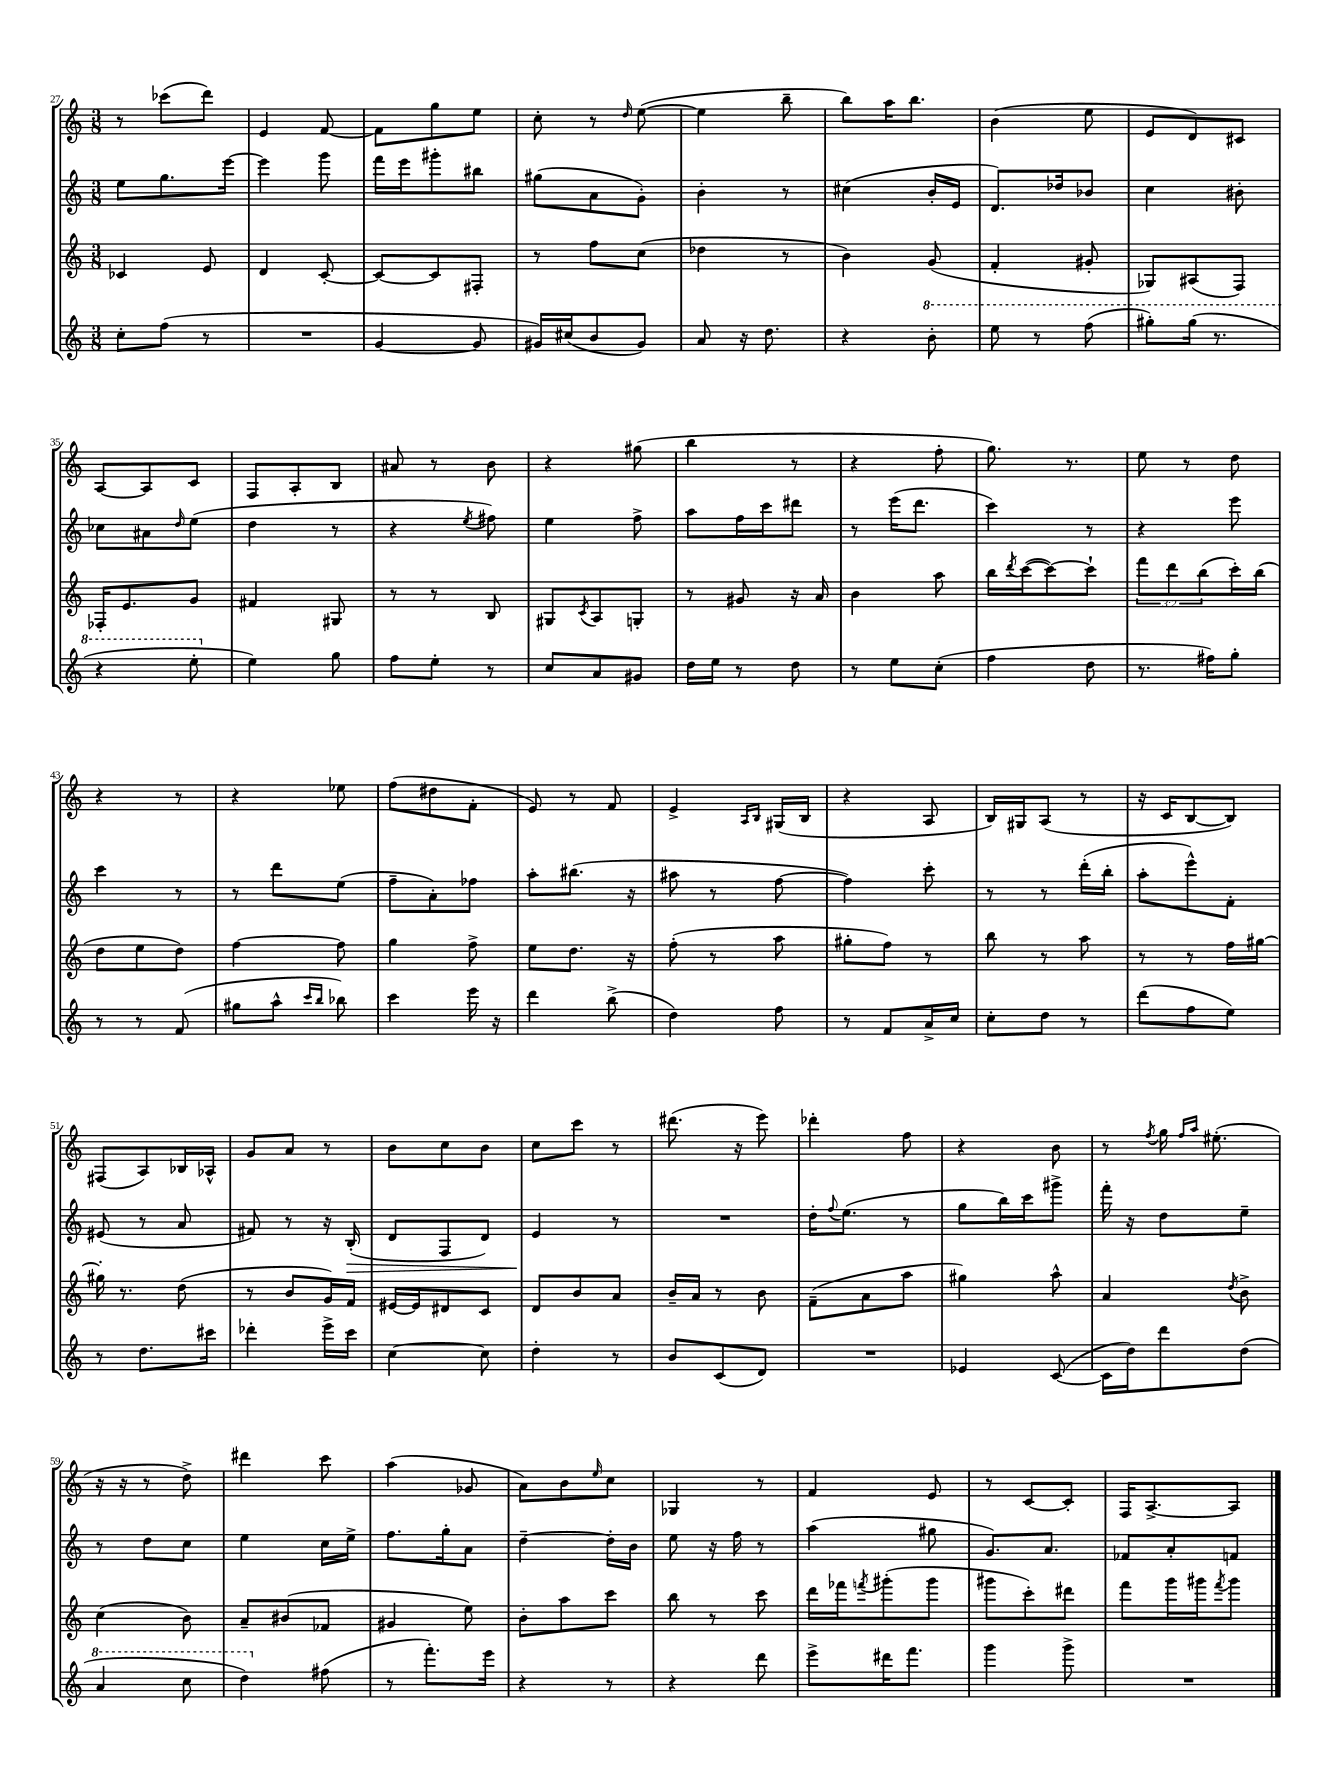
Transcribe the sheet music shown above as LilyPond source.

<<
\new StaffGroup <<
\new Staff = "s0" {
    \clef treble \key c \major \numericTimeSignature \time 3/8
    r8 ces'''8( d'''8) |
    e'4 f'8~ |
    f'8 g''8 e''8 |
    c''8-. r8 \grace { d''16 } e''8~( |
    e''4 b''8-- |
    b''8) a''16 b''8. |
    b'4( e''8 |
    e'8 d'8) cis'8 |
    a8~ a8 c'8 |
    f8 a8-. b8 |
    ais'8 r8 b'8 |
    r4 gis''8( |
    b''4 r8 |
    r4 f''8-. |
    g''8.) r8. |
    e''8 r8 d''8 |
    r4 r8 |
    r4 ees''8 |
    f''8( dis''8 f'8-. |
    e'8) r8 f'8 |
    e'4-> \grace { a16 b16 } gis16( b16 |
    r4 a8 |
    b16) gis16 a8( r8 |
    r16 c'16 b8~ b8) |
    fis8( a8) bes16 aes16-^ |
    g'8 a'8 r8 |
    b'8 c''8 b'8 |
    c''8 c'''8 r8 |
    dis'''8.( r16 e'''8) |
    des'''4-. f''8 |
    r4 b'8 |
    r8 \acciaccatura { f''8 } g''16 \grace { f''16 a''16 } eis''8.-.( |
    r16 r16 r8 d''8->) |
    dis'''4 c'''8 |
    a''4( ges'8 |
    a'8) b'8 \grace { e''16 } c''8 |
    ges4 r8 |
    f'4 e'8 |
    r8 c'8~ c'8-. |
    f16 a8.~-> a8 \bar "|." |
}
\new Staff = "s1" {
    \clef treble \key c \major \numericTimeSignature \time 3/8
    e''8 g''8. e'''16~ |
    e'''4 g'''8 |
    f'''16 e'''16 gis'''8-. bis''8 |
    gis''8( a'8 g'8-.) |
    b'4-. r8 |
    cis''4( b'16-. e'16 |
    d'8.) des''16 bes'8 |
    c''4 bis'8-. |
    ces''8 ais'8 \grace { d''16 } e''8( |
    d''4 r8 |
    r4 \acciaccatura { e''8 } fis''8) |
    e''4 f''8-> |
    a''8 f''16 c'''16 dis'''8 |
    r8 e'''16( d'''8. |
    c'''4) r8 |
    r4 e'''8 |
    c'''4 r8 |
    r8 d'''8 e''8( |
    f''8-- a'8-.) fes''8 |
    a''8-. bis''8.( r16 |
    ais''8 r8 f''8~ |
    f''4) c'''8-. |
    r8 r8 d'''16-.( b''16-. |
    a''8-. e'''8-^) f'8-. |
    eis'8( r8 a'8 |
    fis'8) r8 r16 b16-.\>( |
    d'8 f8 d'8) |
    e'4\! r8 |
    R4. |
    d''16-. \appoggiatura { f''8 } e''8.( r8 |
    g''8 b''16) c'''16 gis'''8-> |
    f'''16-. r16 d''8 e''8-- |
    r8 d''8 c''8 |
    e''4 c''16 e''16-> |
    f''8. g''16-. a'8 |
    d''4~-- d''16-. b'16 |
    e''8 r16 f''16 r8 |
    a''4( gis''8 |
    g'8.) a'8. |
    fes'8 a'8-. f'8 \bar "|." |
}
\new Staff = "s2" {
    \clef treble \key c \major \numericTimeSignature \time 3/8 \override Staff.TupletNumber.text = #tuplet-number::calc-fraction-text
    ces'4 e'8 |
    d'4 c'8~-. |
    c'8~ c'8 fis8-. |
    r8 f''8 c''8( |
    des''4 r8 |
    b'4) g'8( |
    f'4-. gis'8-. |
    ges8) ais8( f8) |
    fes16-. e'8. g'8 |
    fis'4 gis8 |
    r8 r8 b8 |
    gis8 \acciaccatura { c'8 } a8 g8-. |
    r8 gis'8 r16 a'16 |
    b'4 a''8 |
    b''16 \acciaccatura { d'''8 } c'''16~( c'''8~) c'''8-! |
    \tuplet 3/2 { f'''8 d'''8 b''8( } c'''16-.) b''16( |
    d''8 e''8 d''8) |
    f''4~ f''8 |
    g''4 f''8-> |
    e''8 d''8. r16 |
    f''8-.( r8 a''8 |
    gis''8-. f''8) r8 |
    b''8 r8 a''8 |
    r8 r8 f''16 gis''16~ |
    gis''16-. r8. d''8( |
    r8 b'8 g'16) f'16 |
    eis'16~ eis'16 dis'8 c'8 |
    d'8 b'8 a'8 |
    b'16-- a'16 r8 b'8 |
    f'8--( a'8 a''8 |
    gis''4) a''8-^ |
    a'4 \acciaccatura { d''8 } b'8-> |
    c''4( b'8) |
    a'8-- bis'8( fes'8 |
    gis'4 e''8) |
    b'8-. a''8 c'''8 |
    b''8 r8 c'''8 |
    d'''16 fes'''16 \acciaccatura { f'''8 } gis'''8-.( gis'''8 |
    gis'''8 c'''8-.) dis'''8 |
    f'''8 g'''16 gis'''16 \acciaccatura { f'''8 } gis'''8 \bar "|." |
}
\new Staff = "s3" {
    \clef treble \key c \major \numericTimeSignature \time 3/8
    c''8-. f''8( r8 |
    R4. |
    g'4~ g'8 |
    gis'16) cis''16( b'8 gis'8) |
    a'8 r16 d''8. |
    r4 \ottava #1 b''8-. |
    e'''8 r8 f'''8( |
    gis'''8-.) gis'''16( r8. |
    r4 e'''8-. \ottava #0 |
    e''4) g''8 |
    f''8 e''8-. r8 |
    c''8 a'8 gis'8 |
    d''16 e''16 r8 d''8 |
    r8 e''8 c''8-.( |
    f''4 d''8 |
    r8. fis''16) g''8-. |
    r8 r8 f'8( |
    gis''8 a''8-^ \grace { c'''16 b''16 } bes''8) |
    c'''4 e'''16 r16 |
    d'''4 b''8->( |
    d''4) f''8 |
    r8 f'8 a'16-> c''16 |
    c''8-. d''8 r8 |
    d'''8( f''8 e''8) |
    r8 d''8. cis'''16 |
    des'''4-. e'''16-> c'''16 |
    c''4~ c''8 |
    d''4-. r8 |
    b'8 c'8( d'8) |
    R4. |
    ees'4 c'8~( |
    c'16 d''16) d'''8 d''8( |
    \ottava #1 a''4 c'''8 |
    d'''4) \ottava #0 fis''8( |
    r8 f'''8.-.) e'''16 |
    r4 r8 |
    r4 d'''8 |
    e'''8-> dis'''16 f'''8. |
    g'''4 g'''8-> |
    R4. \bar "|." |
}
>>
>>
\layout { \context { \Score currentBarNumber = #27 } }
